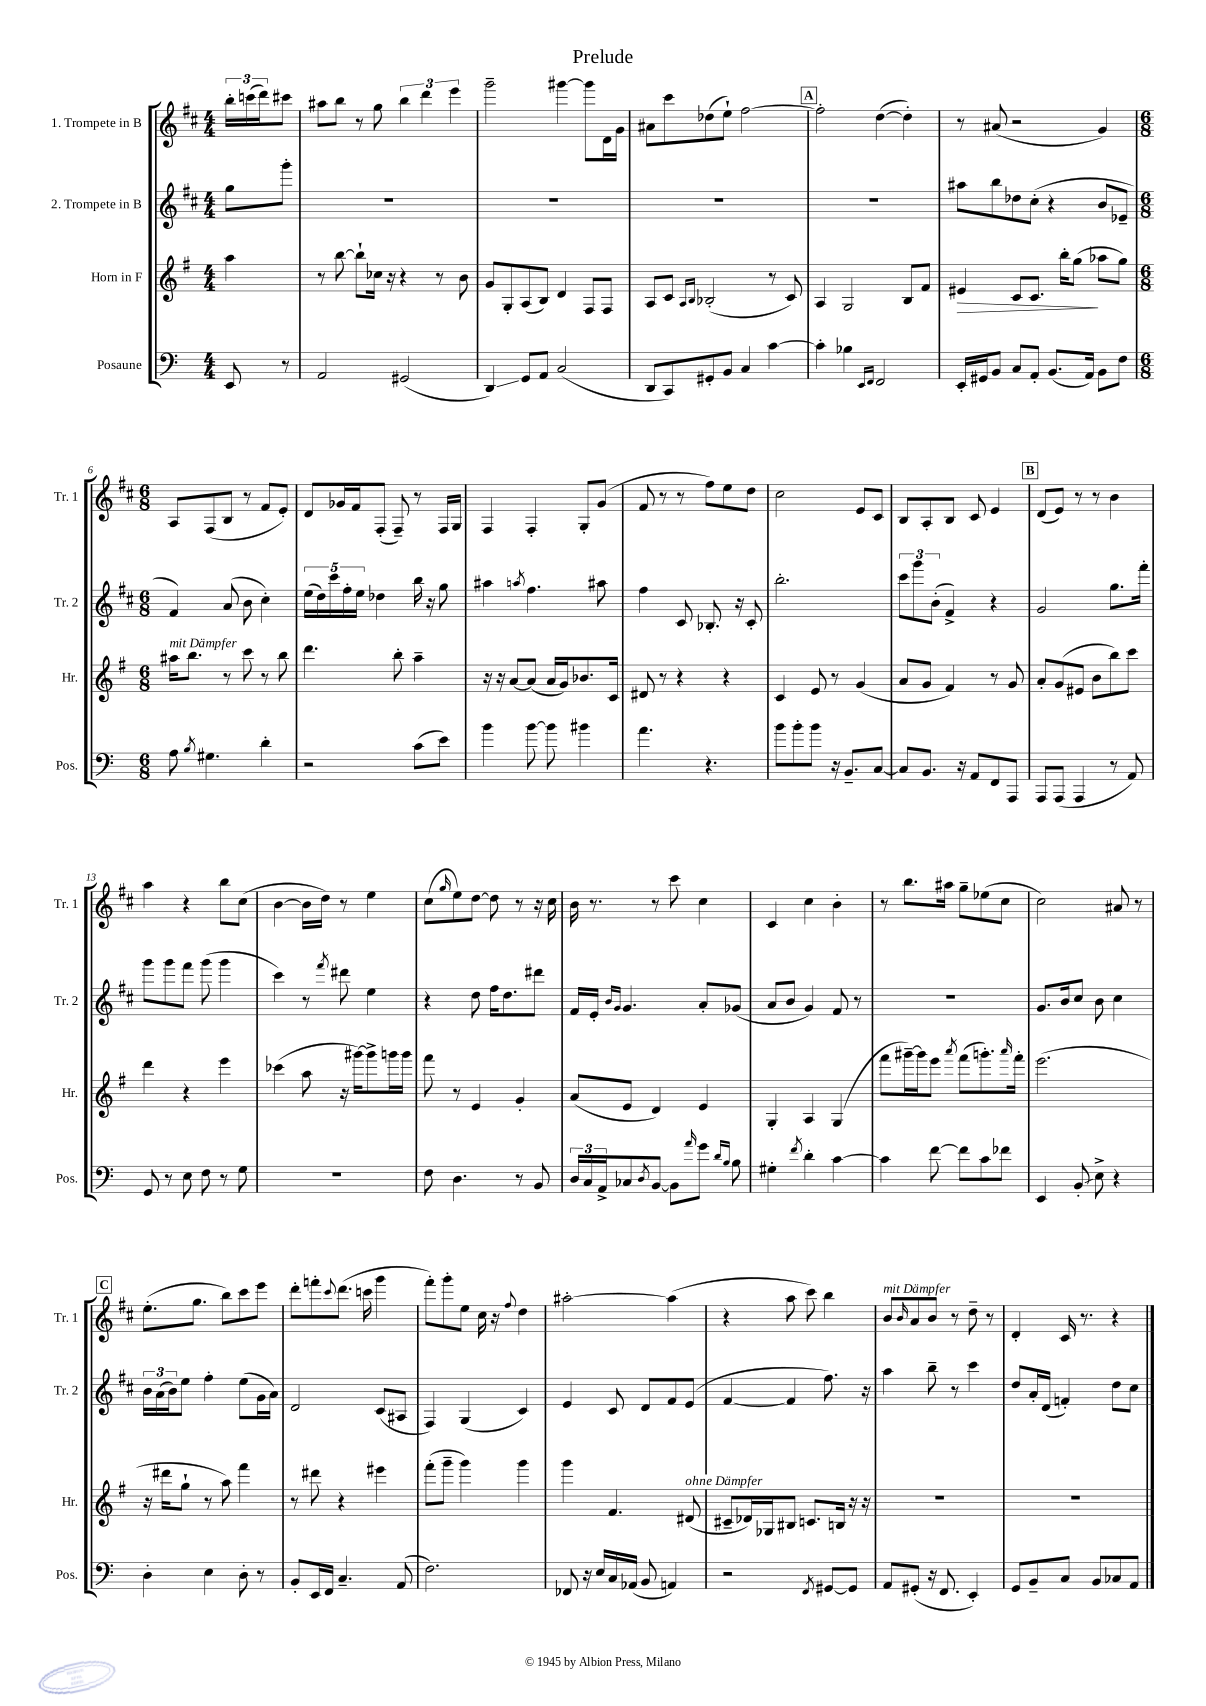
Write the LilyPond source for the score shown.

\header { title = "Prelude" }
<<
\new StaffGroup <<
\new Staff = "s0" \with { instrumentName = "1. Trompete in B" shortInstrumentName = "Tr. 1" } {
    \clef treble \key d \major \numericTimeSignature \time 4/4 \partial 4
    \tuplet 3/2 { b''16-. c'''16( d'''16) } cis'''8 |
    ais''8 b''8 r8 g''8 \tuplet 3/2 { b''4 d'''4 e'''4 } |
    g'''2-- gis'''4~ gis'''8 d'16 g'16 |
    ais'8 cis'''8 des''8( e''8-!) fis''2~ |
    \mark \markup { \box "A" } fis''2-. d''4~( d''4-.) |
    r8 ais'8( r2 g'4) |
    \numericTimeSignature \time 6/8 a8 fis8( b8 r8 fis'8 e'8-.) |
    d'8 ges'16 fis'16 fis8-.( fis8--) r8 fis16 g16 |
    fis4 fis4-. g8-. g'8( |
    fis'8 r8 r8 fis''8) e''8 d''8 |
    cis''2 e'8 cis'8 |
    b8 a8-. b8 cis'8 e'4 |
    \mark \markup { \box "B" } d'8( e'8) r8 r8 b'4 |
    a''4 r4 b''8 cis''8( |
    b'4~ b'16 d''16) r8 e''4 |
    cis''8( \grace { g''16 } e''8) d''8~ d''8 r8 r16 cis''16 |
    b'16 r8. r8 cis'''8 cis''4 |
    cis'4 cis''4 b'4-. |
    r8 b''8. ais''16 g''8-- ees''8( cis''8 |
    cis''2) ais'8 r8 |
    \mark \markup { \box "C" } e''8.-.( g''8. b''8) cis'''8 e'''8 |
    d'''8-. f'''8-. \appoggiatura { cis'''8 } d'''8.( c'''16 g'''4 |
    fis'''8-.) g'''8-. e''8 cis''16 r16 \appoggiatura { fis''8 } d''4 |
    ais''2~-. ais''4( |
    r4 a''8 cis'''8) b''4 |
    b'8^\markup { \italic "mit Dämpfer" } \grace { b'16 } a'8 b'8 r8 d''8-- r8 |
    d'4-. cis'16 r8. r4 \bar "|." |
}
\new Staff = "s1" \with { instrumentName = "2. Trompete in B" shortInstrumentName = "Tr. 2" } {
    \clef treble \key d \major \numericTimeSignature \time 4/4 \partial 4
    g''8 g'''8-. |
    R1 |
    R1 |
    R1 |
    \mark \markup { \box "A" } R1 |
    ais''8 b''8 des''8 cis''8-.( r4 b'8 ees'8-- |
    \numericTimeSignature \time 6/8 fis'4) a'8( b'8 cis''4-.) |
    \tuplet 5/4 { e''16( d''16) cis'''16 fis''16-. e''16 } des''4 b''16 r16 g''8 |
    ais''4 \acciaccatura { a''8 } fis''4. ais''8 |
    fis''4 cis'8 bes8.-. r16 cis'8-. |
    b''2.-. |
    \tuplet 3/2 { cis'''8 g'''8 b'8-.( } fis'4->) r4 |
    \mark \markup { \box "B" } g'2 g''8. fis'''16-. |
    g'''8 g'''8 fis'''8 g'''8( g'''4 |
    cis'''4) r8 \acciaccatura { fis'''8 } dis'''8 e''4 |
    r4 d''8 fis''16 d''8. dis'''8 |
    fis'16 e'16-. \grace { b'16 g'16 } g'4. a'8-. ges'8( |
    a'8 b'8 g'4) fis'8 r8 |
    R2. |
    g'8. b'16 cis''8 b'8 cis''4 |
    \mark \markup { \box "C" } \tuplet 3/2 { b'16 a'16( b'16) } e''8 fis''4-. e''8( g'16 a'16) |
    d'2 cis'8( ais8 |
    fis4) g4( cis'4) |
    e'4 cis'8 d'8 fis'8 e'8( |
    fis'4~ fis'4 fis''8.) r16 |
    a''4 b''8-- r8 cis'''4 |
    d''8 a'16-. d'16( f'4-.) d''8 cis''8 \bar "|." |
}
\new Staff = "s2" \with { instrumentName = "Horn in F" shortInstrumentName = "Hr." } {
    \clef treble \key g \major \numericTimeSignature \time 4/4 \partial 4
    a''4 |
    r8 b''8~ b''8-! ces''16 r16 r4 r8 b'8 |
    g'8 g8-. a8( b8) d'4 fis8 fis8 |
    a8 c'8 \grace { a16 b16 } bes2-.( r8 c'8) |
    \mark \markup { \box "A" } a4 g2 b8 fis'8 |
    eis'4\> c'8 c'8. b''16-. g''8\!( aes''8 g''8) |
    \numericTimeSignature \time 6/8 ais''16^\markup { \italic "mit Dämpfer" } b''8. r8 c'''8 r8 b''8 |
    d'''4. b''8-. a''4-- |
    r16 r16 a'8~ a'8( a'16 g'16) bes'8. c'16 |
    dis'8 r8 r4 r4 |
    c'4 e'8 r8 g'4( |
    a'8 g'8 fis'4) r8 g'8 |
    \mark \markup { \box "B" } a'8-. g'8( eis'8 b'8 b''8) c'''8 |
    d'''4 r4 e'''4 |
    ces'''4( a''8 r16 gis'''16~) gis'''8-> g'''16 g'''16 |
    fis'''8 r8 e'4 g'4-. |
    a'8( e'8 d'4) e'4 |
    g4-. a4 g4( |
    fis'''8 gis'''16~--) gis'''16 e'''8 \acciaccatura { a'''8 } fis'''8( g'''8.-.) \grace { a'''16 } fis'''16-. |
    e'''2.( |
    \mark \markup { \box "C" } r16 dis'''16 g''8-! r8 a''8) fis'''4 |
    r8 dis'''8 r4 eis'''4 |
    fis'''8-.( g'''8-- g'''4) g'''4 |
    g'''4 fis'4. dis'8^\markup { \italic "ohne Dämpfer" }( |
    cis'8-- des'16) ges16 bis8 c'8. b16 r16 r16 |
    R2. |
    R2. \bar "|." |
}
\new Staff = "s3" \with { instrumentName = "Posaune" shortInstrumentName = "Pos." } {
    \clef bass \key c \major \numericTimeSignature \time 4/4 \partial 4
    e,8 r8 |
    a,2 gis,2( |
    d,4\glissando) g,8 a,8 c2( |
    d,8 c,8) gis,8-. b,8 c4 c'4~ |
    \mark \markup { \box "A" } c'4-. bes4 \grace { e,16 f,16 } f,2 |
    e,16-. gis,16 b,8 c8 a,8-. b,8.( a,16) b,8 f8 |
    \numericTimeSignature \time 6/8 a8 \acciaccatura { b8 } gis4. d'4-. |
    r2 c'8( e'8) |
    b'4 b'8~ b'8 bis'4 |
    a'4. r4. |
    b'8 b'8-. b'8 r16 b,8.-- c8~ |
    c8 b,8. r16 a,8 f,8 a,,8 |
    \mark \markup { \box "B" } a,,8 a,,8( a,,4 r8 a,8) |
    g,8 r8 e8 f8 r8 g8 |
    R2. |
    f8 d4. r8 b,8 |
    \tuplet 3/2 { d16 c16 a,16-> } ces8 \acciaccatura { d8 } b,8~ b,8 \grace { a'16 } g'8 \grace { d'16 b16 } b8 |
    gis4-. \acciaccatura { f'8 } d'4-. c'4~ |
    c'4 f'8~ f'8 c'8 fes'8 |
    e,4 b,8-.\glissando e8-> r4 |
    \mark \markup { \box "C" } d4-. e4 d8-. r8 |
    b,8-. e,16 f,16 c4.-- a,8( |
    f2.) |
    fes,8 r16 e16 c16 aes,16( b,8 a,4) |
    r2 \acciaccatura { f,8 } gis,8~ gis,8 |
    a,8 gis,8-.( r16 f,8. e,4-.) |
    g,8 b,8-- c8 b,8 ces8 a,8 \bar "|." |
}
>>
>>
